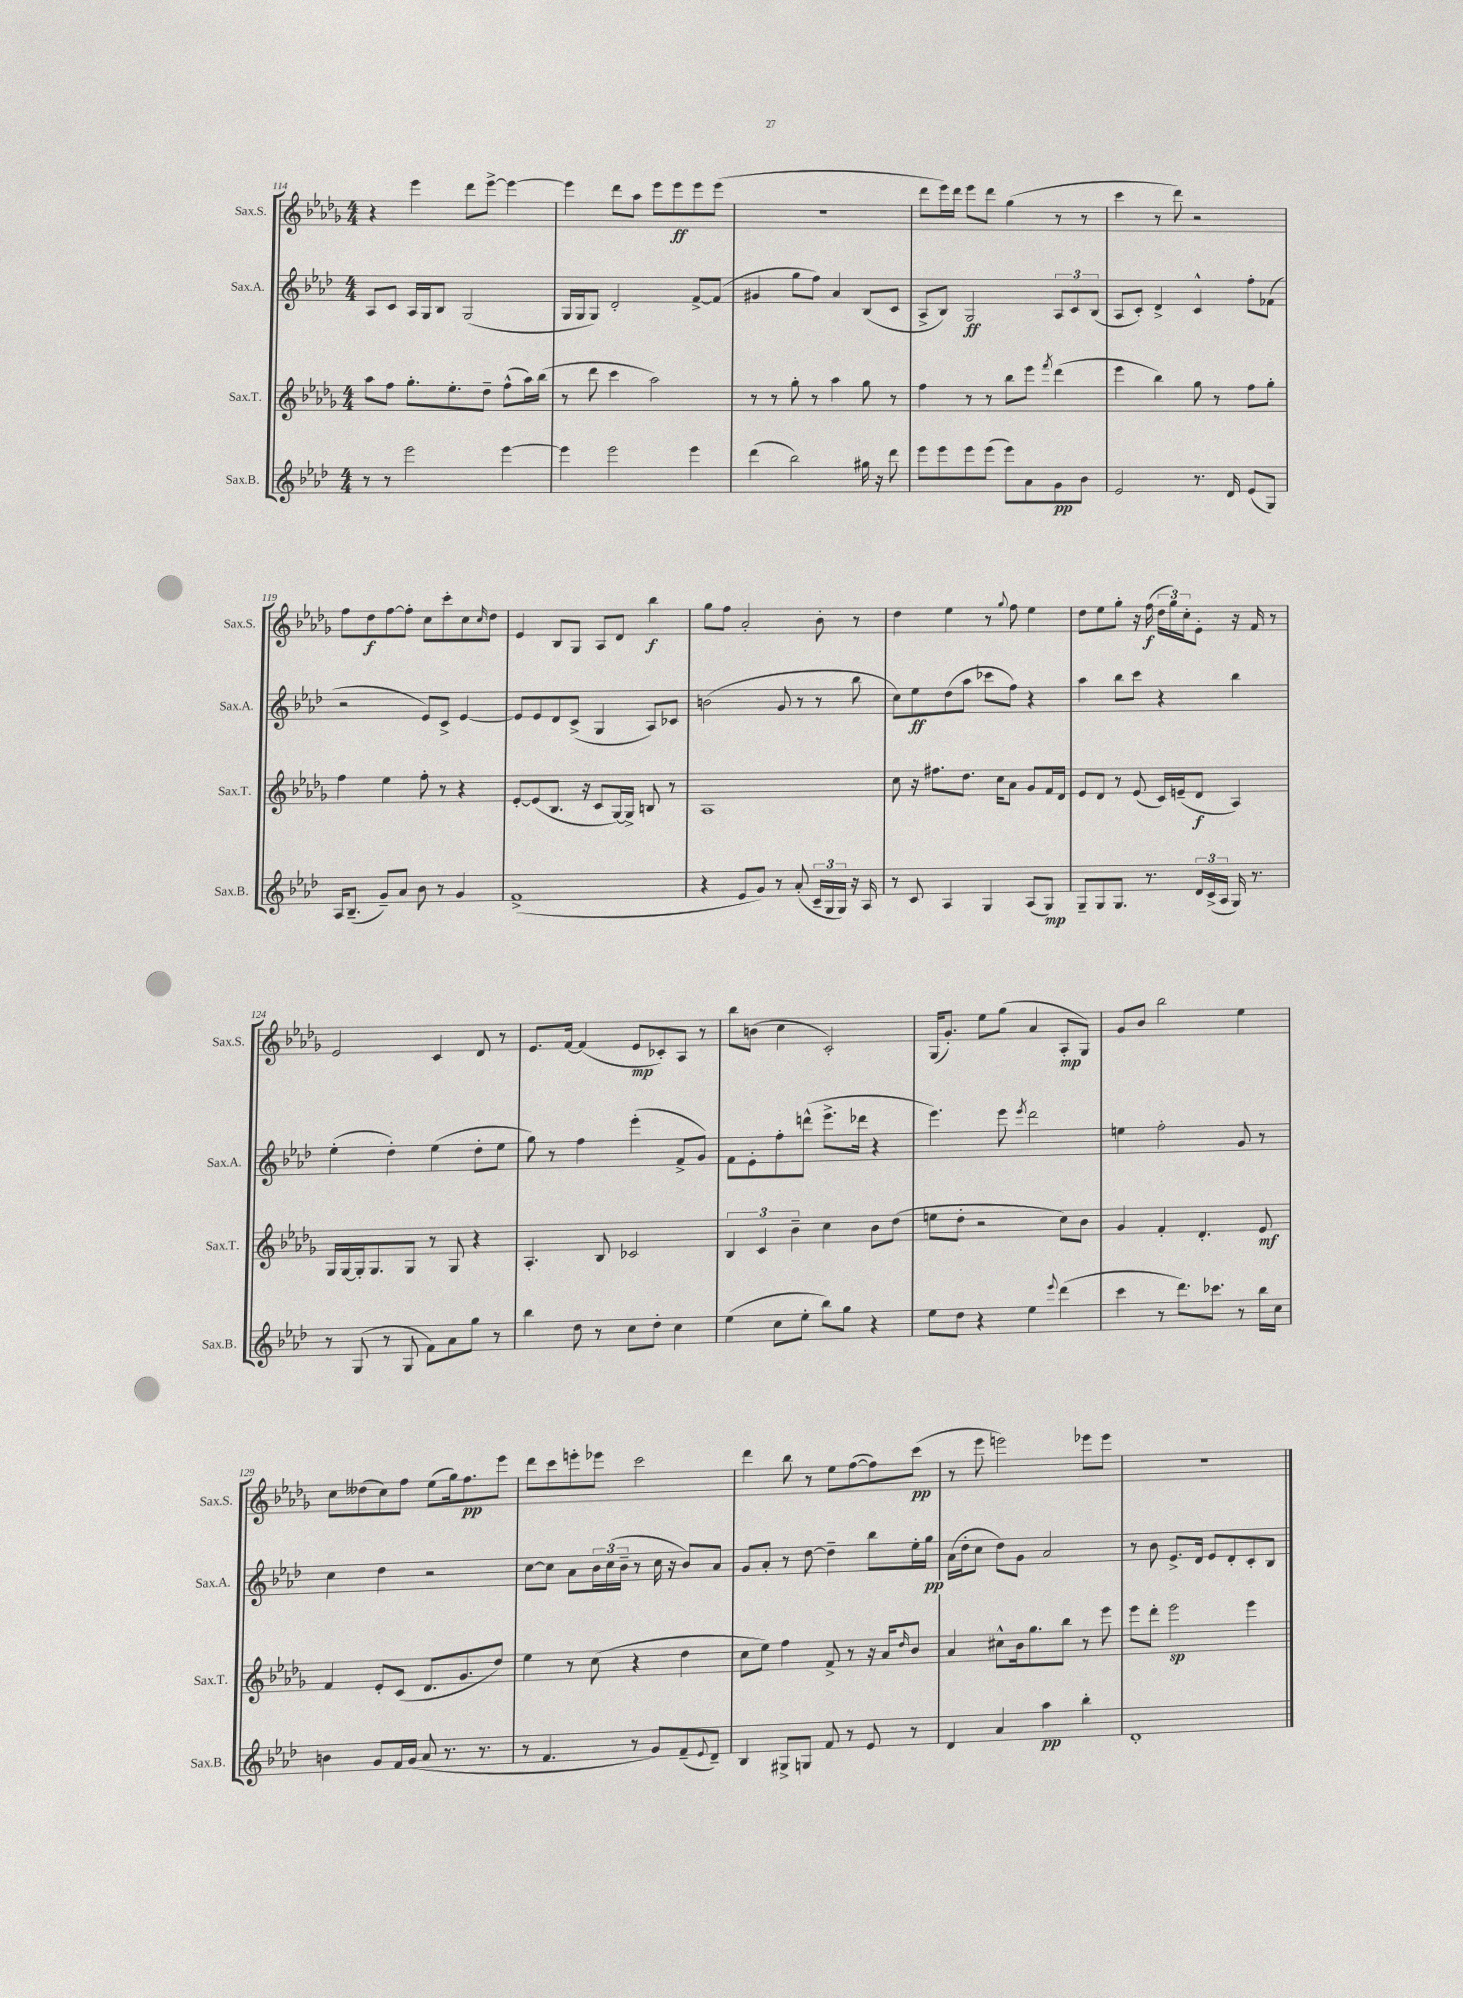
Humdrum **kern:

**kern	**kern	**kern	**kern
*staff4	*staff3	*staff2	*staff1
*clefG2	*clefG2	*clefG2	*clefG2
*k[b-e-a-d-]	*k[b-e-a-d-g-]	*k[b-e-a-d-]	*k[b-e-a-d-g-]
*M4/4	*M4/4	*M4/4	*M4/4
8r	8aa-\L	8A-/L	4r
8r	8ff\J	8c/J	.
2eee-\	8.gg-'\L	16A-/LL	4eee-\
.	.	16G/J	.
.	.	8B-/J	.
.	8.ee-'\	.	.
.	.	(2G/	8ddd-\L
.	8dd-~\J	.	[8eee-^\J
[4eee-\	(8ff^^\L	.	4eee-\_
.	16aa-\L)	.	.
.	(16bb-\JJ	.	.
=	=	=	=
4eee-\]	8r	16G/LL	4eee-\]
.	.	16G/J	.
.	8ddd-\	8G/J)	.
2eee-\	4ccc\	2d-'/	8ddd-\L
.	.	.	8aa-\J
.	2aa-\)	.	8eee-\L
.	.	.	8eee-\
4eee-\	.	[8f^/L	8eee-\
.	.	(8f/]J	(8eee-\J
=	=	=	=
(4ddd-\	8r	4g#/	1r
.	8r	.	.
2bb-\)	8gg-'\	8gg\L	.
.	8r	8ff\J)	.
.	4aa-\	4a-/	.
16gg#\	8gg-\	(8B-/L	.
16r	.	.	.
8ddd-\	8r	8c/J	.
=	=	=	=
8eee-\L	4ff\	8A-^/L	8ddd-\L
8eee-\	.	8B-/J)	16eee-\L)
.	.	.	16ddd-\JJ
8eee-\	8r	2G/	8eee-\L
(8eee-\J	8r	.	8ddd-\J
8eee-\L)	8bb-\L	.	(4gg-\
8a-\	8eee-\J	.	.
.	8qfff/	.	.
8g\	(4ddd-\	12A-/L	8r
.	.	12c/	.
8b-\J	.	.	8r
.	.	(12B-/J	.
=	=	=	=
2e-/	4eee-\	8A-/L	4ccc\
.	.	8c'/J)	.
.	4bb-\)	4d-^/	8r
.	.	.	8ddd-\)
8.r	8gg-\	4c^^/	2r
.	8r	.	.
16d-/	.	.	.
(8e-/L	8ff\L	8ff'\L	.
8G/J)	8gg-'\J	(8f-\J	.
=	=	=	=
16A-/LK	4ff\	2r	8ff\L
(8.B-~/J	.	.	.
.	.	.	8dd-\
8g~/L)	4ee-\	.	[8ff\
8a-/J	.	.	8ff'\]J
8b-\	8ff'\	8e-/L)	8cc\L
8r	8r	8c^/J	8ccc'\
4g/	4r	[4e-/	8cc\
.	.	.	16qqcc/
.	.	.	8dd-\J
=	=	=	=
(1f^	[8e-'/L	8e-/]L	4e-/
.	(8e-/]	8e-/	.
.	8.B-/J	8d-/	8B-/L
.	.	(8c^/J	8G-/J
.	16r	.	.
.	8c/L	4G/	8A-/L
.	[16G-/L)	.	8d-/J
.	16G-^/]JJ	.	.
.	8B/	8A-/L)	4bb-\
.	8r	8c-/J	.
=	=	=	=
4r	1A-	(2b\	8gg-\L
.	.	.	8ff\J
8e-/L	.	.	2a-'/
8g/J)	.	.	.
8r	.	8g/	.
(8a-'/	.	8r	.
24c~/LL	.	8r	8b-'\
24G/	.	.	.
24G/JJ)	.	.	.
16r	.	8bb-\	8r
16A-/	.	.	.
=	=	=	=
8r	8cc\	8cc\L)	4dd-\
8c/	16r	8ee-\	.
.	8.ff#\L	.	.
4A-/	.	(8dd-\	4ee-\
.	8.dd-\J	8aa-\J	.
4G/	.	8ccc-\L	8r
.	16cc\LK	.	.
.	.	.	8qqgg-/
.	8a-\J	8ff\J)	8ff\
(8A-/L	8g-/L	4r	4ee-\
8G/J)	16f/L	.	.
.	16d-/JJ	.	.
=	=	=	=
8G~/L	8e-/L	4aa-\	8dd-\L
8G/	8d-/J	.	8ee-\
8.G/J	8r	8bb-\L	8gg-'\J
.	(8e-/	8ccc\J	16r
8.r	.	.	(16ff\
.	16c/LL)	4r	24dd-\LL
.	.	.	24gg-\)
.	(16e~/J	.	.
.	.	.	24cc'\J
24d-/LL	8d-/J	.	8e-'\J
(24c^/	.	.	.
24A-/JJ	.	.	.
16G/)	4A-/)	4bb-\	16r
8.r	.	.	16f/
.	.	.	8r
=	=	=	=
8r	16G-/LL	(4ee-'\	2e-/
.	[16G-/	.	.
(8G/	16G-'/]J	.	.
.	8.G-/	.	.
8r	.	4dd-'\)	.
8G/	8G-/J	.	.
8f\L)	8r	(4ee-\	4c/
8a-\	8G-/	.	.
8gg\J	4r	8dd-'\L	8d-/
8r	.	8ee-\J	8r
=	=	=	=
4bb-\	4.A-'/	8gg\)	8.e-/L
.	.	8r	.
.	.	.	[16f/Jk
8dd-\	.	4ff\	(4f/]
8r	8B-/	.	.
8cc\L	2c-/	(4eee-'\	8e-/L
8dd-'\J	.	.	8c-'/)
4cc\	.	8f^/L	8A-/J
.	.	8g/J)	8r
=	=	=	=
(4ee-\	6B-/	8f\L	8bb-\L
.	.	8e-'\	(8b\J
.	6c/	.	.
8cc\L	.	8ff'\	4cc\
.	6b-~\	.	.
8ee-'\J	.	(8ddd^^\J	.
8bb-\L)	4cc\	8.eee-^\L	2c'/)
8gg\J	.	.	.
.	.	16ddd-\Jk	.
4r	8b-\L	4r	.
.	(8dd-\J	.	.
=	=	=	=
8ee-\L	8ee\L	4.eee-\)	(16G-/LK
.	.	.	8.g-'/J)
8dd-\J	8dd-'\J	.	.
4r	2r	.	8ee-\L
.	.	8eee-\	(8gg-\J
.	.	8qeee-/	.
4ee-\	.	2ddd-\	4a-/
8qqeee-/	.	.	.
(4ddd-\	8cc\L)	.	8A-'/L
.	8b-\J	.	8G-/J)
=	=	=	=
4ccc\	4g-/	4ee\	8g-/L
.	.	.	8b-/J
8r	4f'/	2ff'\	2bb-\
8.ddd-\L)	.	.	.
.	4.d-'/	.	.
8.ccc-\J	.	.	.
8r	.	8g/	4ee-\
16bb-\LL	8e-/	8r	.
16cc\JJ	.	.	.
=	=	=	=
4b\	4f/	4cc\	8cc\L
.	.	.	(8dd--\
8g/L	8e-'/L	4dd-\	8cc\)
16f/L	(8c/J	.	8ff\J
(16g/JJ	.	.	.
8a-/	8.d-/L	2r	(8ee-\L
8.r	.	.	16gg-\k)
.	8.g-/	.	8.ff\
8.r	.	.	.
.	8dd-/J)	.	8eee-\J
=	=	=	=
8r	4ee-\	[8cc\L	8ddd-\L
4.f/	.	8cc\]J	8ccc\
.	8r	8a-\L	8eee'\
.	(8cc\	24b-\L	8eee-\J
.	.	(24cc\	.
.	.	24b-~\JJ	.
8r	4r	8r	2ccc\
8g/L)	.	16cc\	.
.	.	16r	.
(8f~/	4dd-\	8b-/L)	.
8qqe-/	.	.	.
8d-~/J)	.	8a-/J	.
=	=	=	=
4B-/	8cc\L	8g/L	4ddd-\
.	8ee-\J)	8a-'/J	.
8G#^/L	4ff\	8r	8bb-\
8G/J	.	[8dd-\	8r
8f/	8f^/	4dd-~\]	8ee-\L
8r	8r	.	([8ff\
8e-/	16r	8bb-\L	8ff\])
.	16a-/LK	.	.
.	16qqdd-/	.	.
8r	8b-/J	16ee-'\L	(8ccc\J
.	.	16gg\JJ	.
=	=	=	=
4d-/	4a-/	(16a-\LL	8r
.	.	16dd-'\J	.
.	.	8cc\J	8eee-\
4a-/	8cc#^^\L	8dd-\L)	2eee\)
.	16b-\k	8g\J	.
.	8.gg-\	.	.
4aa-\	.	2a-/	.
.	8bb-\J	.	.
4bb-'\	8r	.	8eee-\L
.	8eee-\	.	8eee-\J
=	=	=	=
1d-'	8eee-\L	8r	1r
.	8ddd-'\J	8b-\	.
.	2eee-\	8.e-^/L	.
.	.	16d-/Jk	.
.	.	8e-/L	.
.	.	8d-'/	.
.	4eee-\	8c'/	.
.	.	8B-/J	.
==	==	==	==
*-	*-	*-	*-
